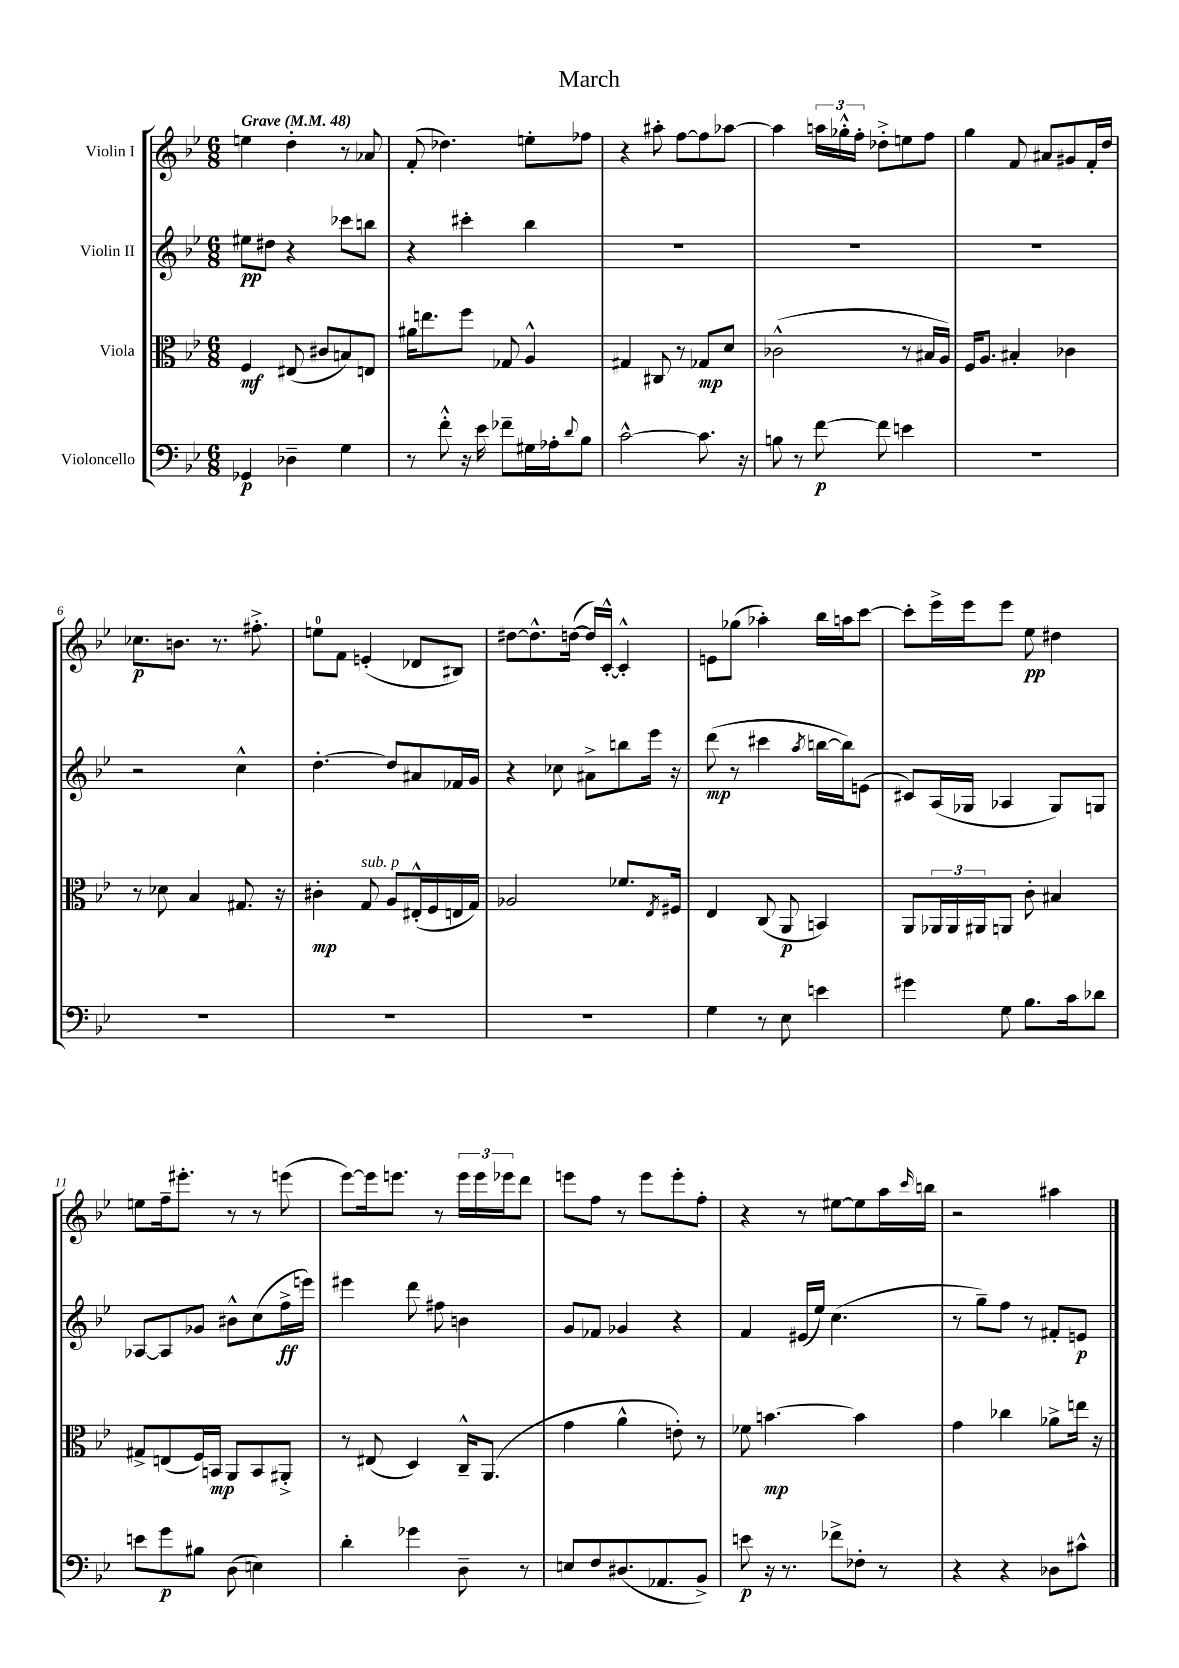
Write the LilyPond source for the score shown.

\header { title = "March" }
<<
\new StaffGroup <<
\new Staff = "s0" \with { instrumentName = "Violin I" } {
    \clef treble \key bes \major \numericTimeSignature \time 6/8 \tempo "Grave" 4 = 48
    e''4 d''4-. r8 aes'8 |
    f'8-.( des''4.) e''8-. fes''8 |
    r4 ais''8-. f''8~ f''8 aes''8~ |
    aes''4 \tuplet 3/2 { a''16 ges''16-.-^ f''16-. } des''8-.-> e''8 f''8 |
    g''4 f'8 ais'8 gis'8 f'16-. d''16 |
    ces''8.\p b'8. r8. fis''8.-.-> |
    e''8-0 f'8 e'4-.( des'8 bis8) |
    dis''8~ dis''8.-^ d''16~( d''16) c'16~-.-^ c'4-.-^ |
    e'8 ges''8( aes''4-.) bes''16 a''16 c'''8~ |
    c'''8-. ees'''16-> ees'''16 ees'''8 ees''8\pp dis''4 |
    e''8 f''16-- eis'''8.-. r8 r8 e'''8( |
    ees'''8~) ees'''16 e'''8. r8 \tuplet 3/2 { e'''16 e'''16 ees'''16 } d'''8 |
    e'''8 f''8 r8 e'''8 e'''8-. f''8-. |
    r4 r8 eis''8~ eis''8 a''16 \grace { c'''16 } b''16 |
    r2 ais''4 \bar "|." |
}
\new Staff = "s1" \with { instrumentName = "Violin II" } {
    \clef treble \key bes \major \numericTimeSignature \time 6/8
    eis''8\pp dis''8 r4 ces'''8 b''8 |
    r4 cis'''4-. bes''4 |
    R2. |
    R2. |
    R2. |
    r2 c''4-^ |
    d''4.~-. d''8 ais'8 fes'16 g'16 |
    r4 ces''8 ais'8-> b''8 ees'''16 r16 |
    d'''8\mp( r8 cis'''4 \acciaccatura { a''8 } b''16~ b''16) e'8( |
    cis'8) a16( ges16 aes4 ges8) g8 |
    aes8~ aes8 ges'8 bis'8-^ c''8( f''16->\ff e'''16) |
    eis'''4 d'''8 fis''8 b'4 |
    g'8 fes'8 ges'4 r4 |
    f'4 eis'16( ees''16) c''4.( |
    r8 g''8--) f''8 r8 fis'8-. e'8\p \bar "|." |
}
\new Staff = "s2" \with { instrumentName = "Viola" } {
    \clef alto \key bes \major \numericTimeSignature \time 6/8
    f4\mf eis8( cis'8 b8) e8 |
    ais'16 e''8. f''8 ges8 a4-^ |
    gis4 cis8 r8 ges8\mp d'8 |
    ces'2-^( r8 bis16 a16) |
    f16 a8. bis4-. ces'4 |
    r8 des'8 bes4 gis8. r16 |
    cis'4-.\mp g8^\markup { \italic "sub. p" } a8 eis16-.-^( f16 e16 g16) |
    aes2 fes'8. \acciaccatura { ees8 } fis16 |
    ees4 c8( a,8\p b,4) |
    a,8 \tuplet 3/2 { aes,16 aes,16 ais,16 } a,8 c'8-. bis4 |
    gis8-> e8( f16) b,16\mp a,8 b,8 ais,8-.-> |
    r8 eis8( d4) c16---^ a,8.( |
    g'4 a'4-^ e'8-.) r8 |
    fes'8 b'4.~\mp b'4 |
    g'4 ces''4 aes'8-> e''16 r16 \bar "|." |
}
\new Staff = "s3" \with { instrumentName = "Violoncello" } {
    \clef bass \key bes \major \numericTimeSignature \time 6/8
    ges,4\p des4-- g4 |
    r8 f'8-.-^ r16 ees'16 fes'8-- gis16 aes16-. \appoggiatura { d'8 } bes8 |
    c'2~-^ c'8. r16 |
    b8 r8 f'8~\p f'8 e'4 |
    R2. |
    R2. |
    R2. |
    R2. |
    g4 r8 ees8 e'4 |
    gis'4 g8 bes8. c'16 des'8 |
    e'8 g'8\p bis8 d8( e4) |
    d'4-. ges'4 d8-- r8 |
    e8 f8 dis8.( aes,8. bes,8->) |
    e'8\p r16 r8. fes'8-> fes8-. r8 |
    r4 r4 des8 cis'8-^ \bar "|." |
}
>>
>>
